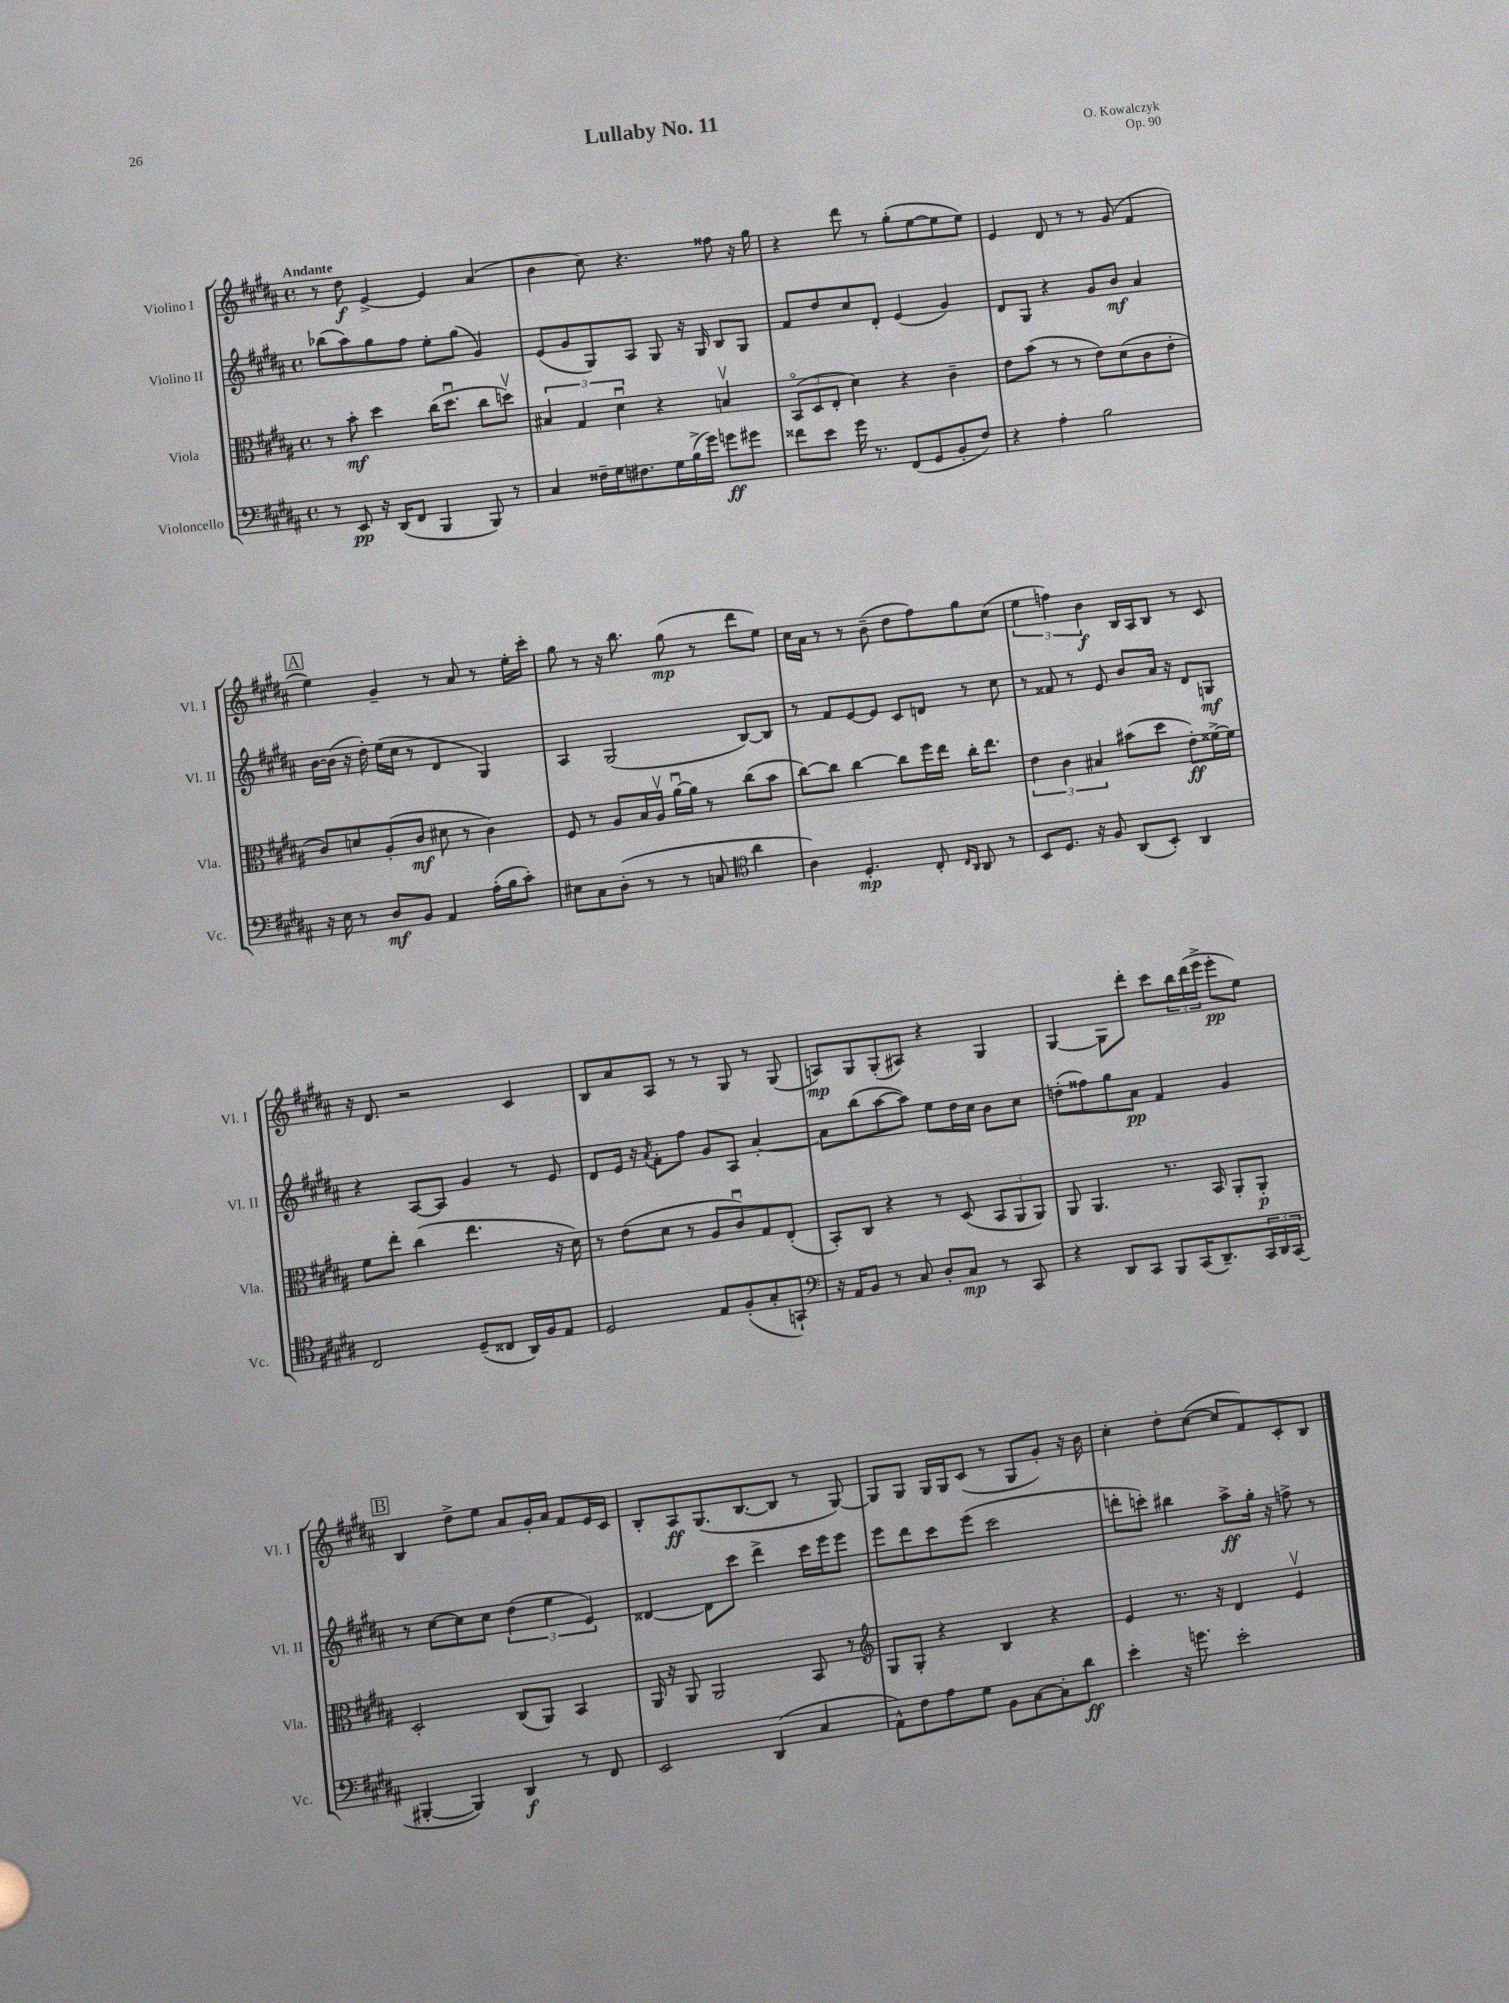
\header { title = "Lullaby No. 11" composer = "O. Kowalczyk" opus = "Op. 90" }
<<
\new StaffGroup <<
\new Staff = "s0" \with { instrumentName = "Violino I" shortInstrumentName = "Vl. I" } {
    \clef treble \key b \major \defaultTimeSignature \time 4/4 \tempo "Andante"
    r8 dis''8\f e'4~-> e'4 ais'4( |
    b'4 cis''8) r4. fisis''8 r16 gis''16 |
    r4 dis'''8 r8 gis''8-.( e''8~ e''8 e''8) |
    e'4 dis'8 r8 r8 gis'8( fis'4 |
    \mark \markup { \box "A" } e''4) gis'4-- r8 ais'8 r8 e''16-. cis'''16-. |
    gis''8 r8 r16 b''8. gis''8\mp( r8 dis'''8 e''8) |
    cis''16 ais'16 r8 r8 b'8--( dis''8 fis''8) gis''8 cis''8( |
    \tuplet 3/2 { e''4 f''4) b'4\f } b16 ais16 b8 r8 cis'8 |
    r16 dis'8. r2 cis'4 |
    b8 ais'8 ais8 r8 r8 gis8 r8 gis8( |
    a8\mp) gis8 gis8-.( ais8) r4 gis4 |
    gis4~ gis8 dis'''8-. cis'''8 \tuplet 3/2 { b''16 dis'''16( e'''16-> } e'''8-.\pp e''8) |
    \mark \markup { \box "B" } b4 dis''8-> e''8 ais'8 gis'16-. ais'16 fis'8 e'16 cis'16 |
    b8-. ais8\ff gis8.( b8.~ b8 r8 gis8~) |
    gis8 gis8 gis16 gis16 cis'8( r8 gis8 gis'8-.) r16 b'16 |
    cis''4-. dis''8-. cis''8~( cis''8 fis'8) cis'8-. b8 \bar "|." |
}
\new Staff = "s1" \with { instrumentName = "Violino II" shortInstrumentName = "Vl. II" } {
    \clef treble \key b \major \defaultTimeSignature \time 4/4
    bes''8( ais''8) gis''8 fis''8 e''8-. gis''8( gis'4) |
    e'8( gis'8 gis8) ais8 gis8 r16 gis16 b8 gis8 |
    fis'8 dis''8 cis''8 dis'8-. e'4( gis'4) |
    dis'8 gis8 r4 gis'8 b'8\mf ais'4 |
    \mark \markup { \box "A" } b'16~ b'16( r16 dis''16-.) e''16( cis''16 r8 dis'4 gis4) |
    ais4 gis2( b8~) b8 |
    r8 fis'8 e'8~ e'8 cis'8 d'8 r8 cis''8 |
    r8 fisis'8 r8 e'8 b'8 ais'16 r16 dis'8 g8\mf |
    r4 ais8~ ais8 gis'4 r8 e'8 |
    dis'8 e'16 r16 \acciaccatura { ais'8 } fis'8-. fis''8 gis'8 ais8 ais'4~-. |
    ais'8 b''8( ais''8~ ais''8) e''8 dis''16 cis''16 b'8 cis''8 |
    d''8-.( fisis''8) gis''8 ais'8\pp fis'4 gis'4 |
    \mark \markup { \box "B" } r8 cis''8~ cis''8 cis''8 \tuplet 3/2 { dis''4( e''4 e'4) } |
    disis'4~ disis'8 cis'''8 dis'''4-> cis'''16 e'''16 e'''8 |
    e'''8 dis'''8 cis'''8 e'''8( cis'''2 |
    d'''8-. c'''8-.) bis''4 ais''8->\ff gis''16-. r16 f''8-> r8 \bar "|." |
}
\new Staff = "s2" \with { instrumentName = "Viola" shortInstrumentName = "Vla." } {
    \clef alto \key b \major \defaultTimeSignature \time 4/4
    r8 b'8-.\mf dis''4 cis''16( dis''8.\downbow cis''8 d''8\upbow) |
    \tuplet 3/2 { bis4 gis4 dis'4\downbow } r4 b4\upbow |
    \tuplet 3/2 { b,8\flageolet( dis8 e8-. } dis'4) r4 cis'4-- |
    e'8 b'8( r8 r8 e'8) dis'8( cis'8 e'8-. |
    \mark \markup { \box "A" } cis'8) d'8 ais8-.( cis'8\mf dis'8 r8 cis'4) |
    fis8 r8 ais8 b16 ais16\upbow ais'16~\downbow ais'16 r8 cis''8( b'8 |
    cis''8~) cis''8 cis''4~ cis''8 fis''16 e''16 cis''16-. e''8. |
    \tuplet 3/2 { e'4 cis'4 bis4 } bis'8( dis''8 e'8-.\ff) fisis'16~-> fisis'16 |
    fis'8 e''8-. cis''4( e''4. r16 dis'16) |
    r8 e'8( dis'8 r8 ais8 cis'8\downbow) gis8 e8-.( |
    b,8-.) cis8 r4 r8 dis8( \tuplet 3/2 { b,8 ais,8 ais,8) } |
    ais,8 ais,4. r8. b,16 ais,8-. ais,8-.\p |
    \mark \markup { \box "B" } dis2-. cis8( ais,8) b,4 |
    ais,16 r16 ais,8 ais,2 b,8 r8 |
    \clef treble gis8 gis8-. r4 b4 r4 |
    e'4 r8. r16 dis'4 e'4\upbow \bar "|." |
}
\new Staff = "s3" \with { instrumentName = "Violoncello" shortInstrumentName = "Vc." } {
    \clef bass \key b \major \defaultTimeSignature \time 4/4
    r8 e,8\pp r16 dis,16( fis,8 b,,4 b,,8) r8 |
    cis4 fisis16-- gis16 fis8. gis16 b16->( gis'16) g'8\ff gis'8 |
    fisis'8 e'8 gis'16 r8. fis,8( gis,8 b,8-. fis8) |
    r4 ais4-. b2 |
    \mark \markup { \box "A" } r16 e16 r8 dis8\mf b,8 ais,4 ais16-.( b16 cis'8-.) |
    eis8 cis8 dis8-.( r8 r8 c8 \clef tenor ais'4 |
    ais4) dis4.-.\mp cis8-. \grace { cis16 ais,16 } ais,8 r8 |
    b,8 dis8. r16 fis8 ais,8( b,8-.) ais,4 |
    cis2 dis8--( cisis8 ais,16) fis16 e8 |
    dis2 e8 fis8-.( gis8-. g,8-!) |
    \clef bass r16 ais,16 b,8 r8 cis8 dis8-. cis8\mp r8 cis,8 |
    r4 dis,8 cis,8 b,,8 cis,16( dis,8.--) \tuplet 3/2 { cis,16 dis,16 cis,16( } |
    \mark \markup { \box "B" } bis,,4~-. bis,,4) dis,4\f r8 fis,8 |
    e,2 dis,4( cis4 |
    ais,8-^) fis8 ais8 gis8 b,8 cis8~ cis8-. dis'8\ff |
    e'4-. r16 g'8. e'2-. \bar "|." |
}
>>
>>
\layout { \context { \Score \remove "Bar_number_engraver" } }
